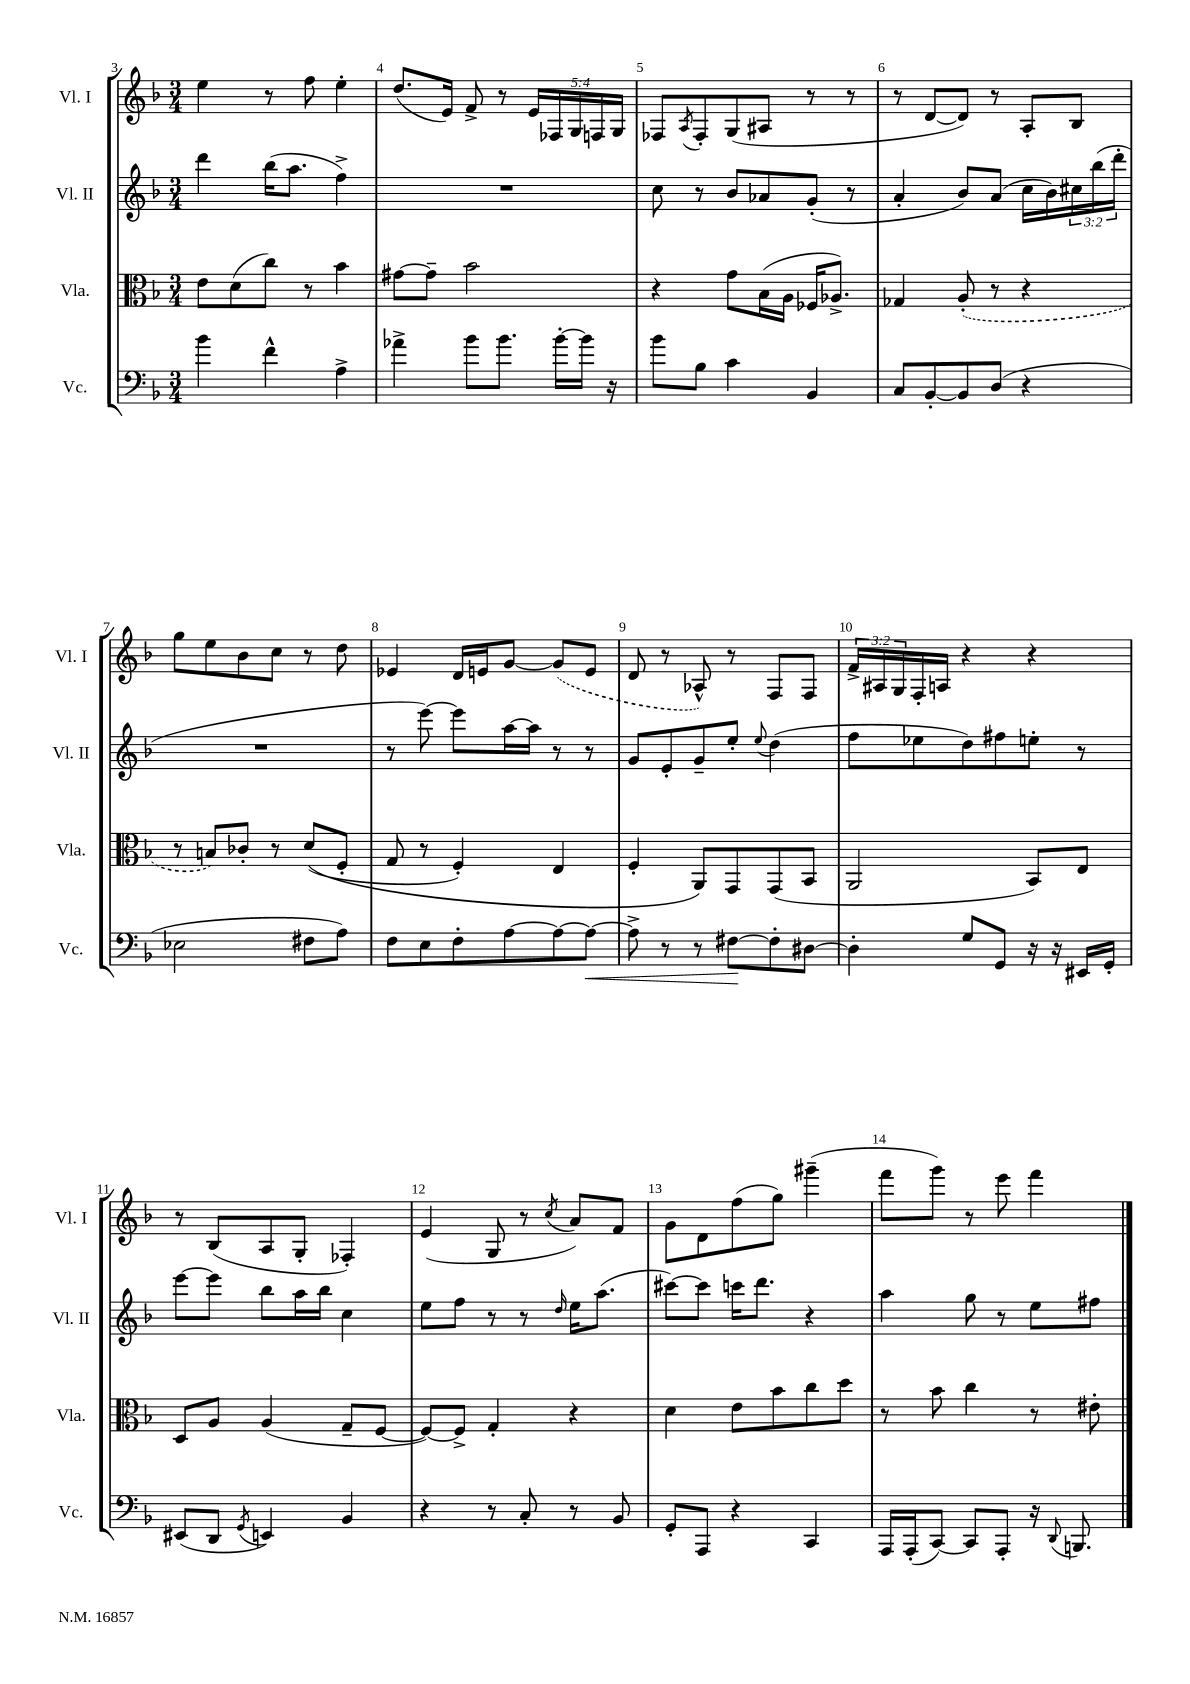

**kern	**kern	**kern	**kern
*staff4	*staff3	*staff2	*staff1
*clefF4	*clefC3	*clefG2	*clefG2
*k[b-]	*k[b-]	*k[b-]	*k[b-]
*M3/4	*M3/4	*M3/4	*M3/4
4b-\	8e\L	4ddd\	4ee\
.	(8d\	.	.
4f^^\	8cc\J)	(16bb-\LK	8r
.	.	8.aa\J	.
.	8r	.	8ff\
4A^\	4b-\	4ff^\)	4ee'\
=	=	=	=
4a-^\	[8g#\L	2.r	(8.dd/L
.	8g#~\]J	.	.
.	.	.	16e/Jk)
8b-\L	2b-\	.	8f^/
8.b-\J	.	.	8r
.	.	.	20e/LL
.	.	.	20F-/
[16b-'\LL	.	.	.
.	.	.	20G/
16b-\]JJ	.	.	.
.	.	.	20F/
16r	.	.	.
.	.	.	20G/JJ
=	=	=	=
8b-\L	4r	8cc\	8F-/L
.	.	.	8qA/
8B-\J	.	8r	8F-'/
4c\	8g\L	8b-/L	(8G/
.	(16B-\L	8a-/	8A#/J
.	16A\JJ	.	.
4BB-/	16F-/LK	(8g'/J	8r
.	8.A-^/J)	.	.
.	.	8r	8r
=	=	=	=
8C/L	4G-/	4a'/	8r
[8BB-'/	.	.	[8d/L
8BB-/]	(8A'/	8b-/L)	8d/]J)
(8D/J	8r	(8a/J	8r
4r	4r	16cc\LL	8A'/L
.	.	16b-\)	.
.	.	24cc#\	8B-/J
.	.	(24bb-\	.
.	.	24ddd'\JJ	.
=	=	=	=
2E-\	8r	2.r	8gg\L
.	8B/L)	.	8ee\
.	8c-'/J	.	8b-\
.	8r	.	8cc\J
8F#\L	&((8d/L	.	8r
8A\J)	8F'/J	.	8dd\
=	=	=	=
8F\L	8G/	8r	4e-/
8E\	8r	[8eee\)	.
8F'\	4F'/)	8eee\]L	16d/LL
.	.	.	16e/J
[8A\	.	[16aa\L	[8g/J
.	.	16aa\]JJ	.
8A\_	4E/	8r	(8g/]L
8A\_J	.	8r	8e/J
=	=	=	=
8A^\]	4F'/	8g/L	8d/
8r	.	8e'/	8r
8r	8AA/L&)	8g~/	8A-^^/)
[8F#\L	8GG/	8ee'/J	8r
.	.	8qqee/	.
8F#'\]	(8GG/	(4dd\	8F/L
[8D#\J	8BB-/J	.	8F/J
=	=	=	=
4D#'\]	2AA/	8ff\L	24f^/LL
.	.	.	24A#/
.	.	.	24G/
.	.	8ee-\	16F'/
.	.	.	16A/JJ
8G/L	.	8dd\)	4r
8GG/J	.	8ff#\	.
16r	8BB-/L)	8ee'\J	4r
16r	.	.	.
16EE#/LL	8E/J	8r	.
16GG'/JJ	.	.	.
=	=	=	=
(8EE#/L	8D/L	[8eee\L	8r
8DD/J	8A/J	8eee\]J	(8B-/L
8qGG/	.	.	.
4EE/)	(4A/	8bb-\L	8A/
.	.	16aa\L	8G'/J
.	.	16bb-\JJ	.
4BB-/	8G~/L	4cc\	4F-'/)
.	[8F/J	.	.
=	=	=	=
4r	8F/_L)	8ee\L	(4e/
.	8F^/]J	8ff\J	.
8r	4G'/	8r	8G/
8C'/	.	8r	8r
.	.	16qqdd/	8qcc/
8r	4r	16ee\LK	8a/L)
.	.	(8.aa\J	.
8BB-/	.	.	8f/J
=	=	=	=
8GG'/L	4d\	[8ccc#\L)	8g\L
8AAA/J	.	8ccc#\]J	8d\
4r	8e\L	16ccc\LK	(8ff\
.	.	8.ddd\J	.
.	8b-\	.	8gg\J)
4CC/	8cc\	4r	(4ggg#~\
.	8dd\J	.	.
=	=	=	=
16AAA/LL	8r	4aa\	8fff\L
(16AAA'/J	.	.	.
[8CC/J)	8b-\	.	8ggg\J)
8CC/]L	4cc\	8gg\	8r
8AAA'/J	.	8r	8eee\
16r	8r	8ee\L	4fff\
8qqDD/	.	.	.
8.BBB/	.	.	.
.	8e#'\	8ff#\J	.
==	==	==	==
*-	*-	*-	*-
